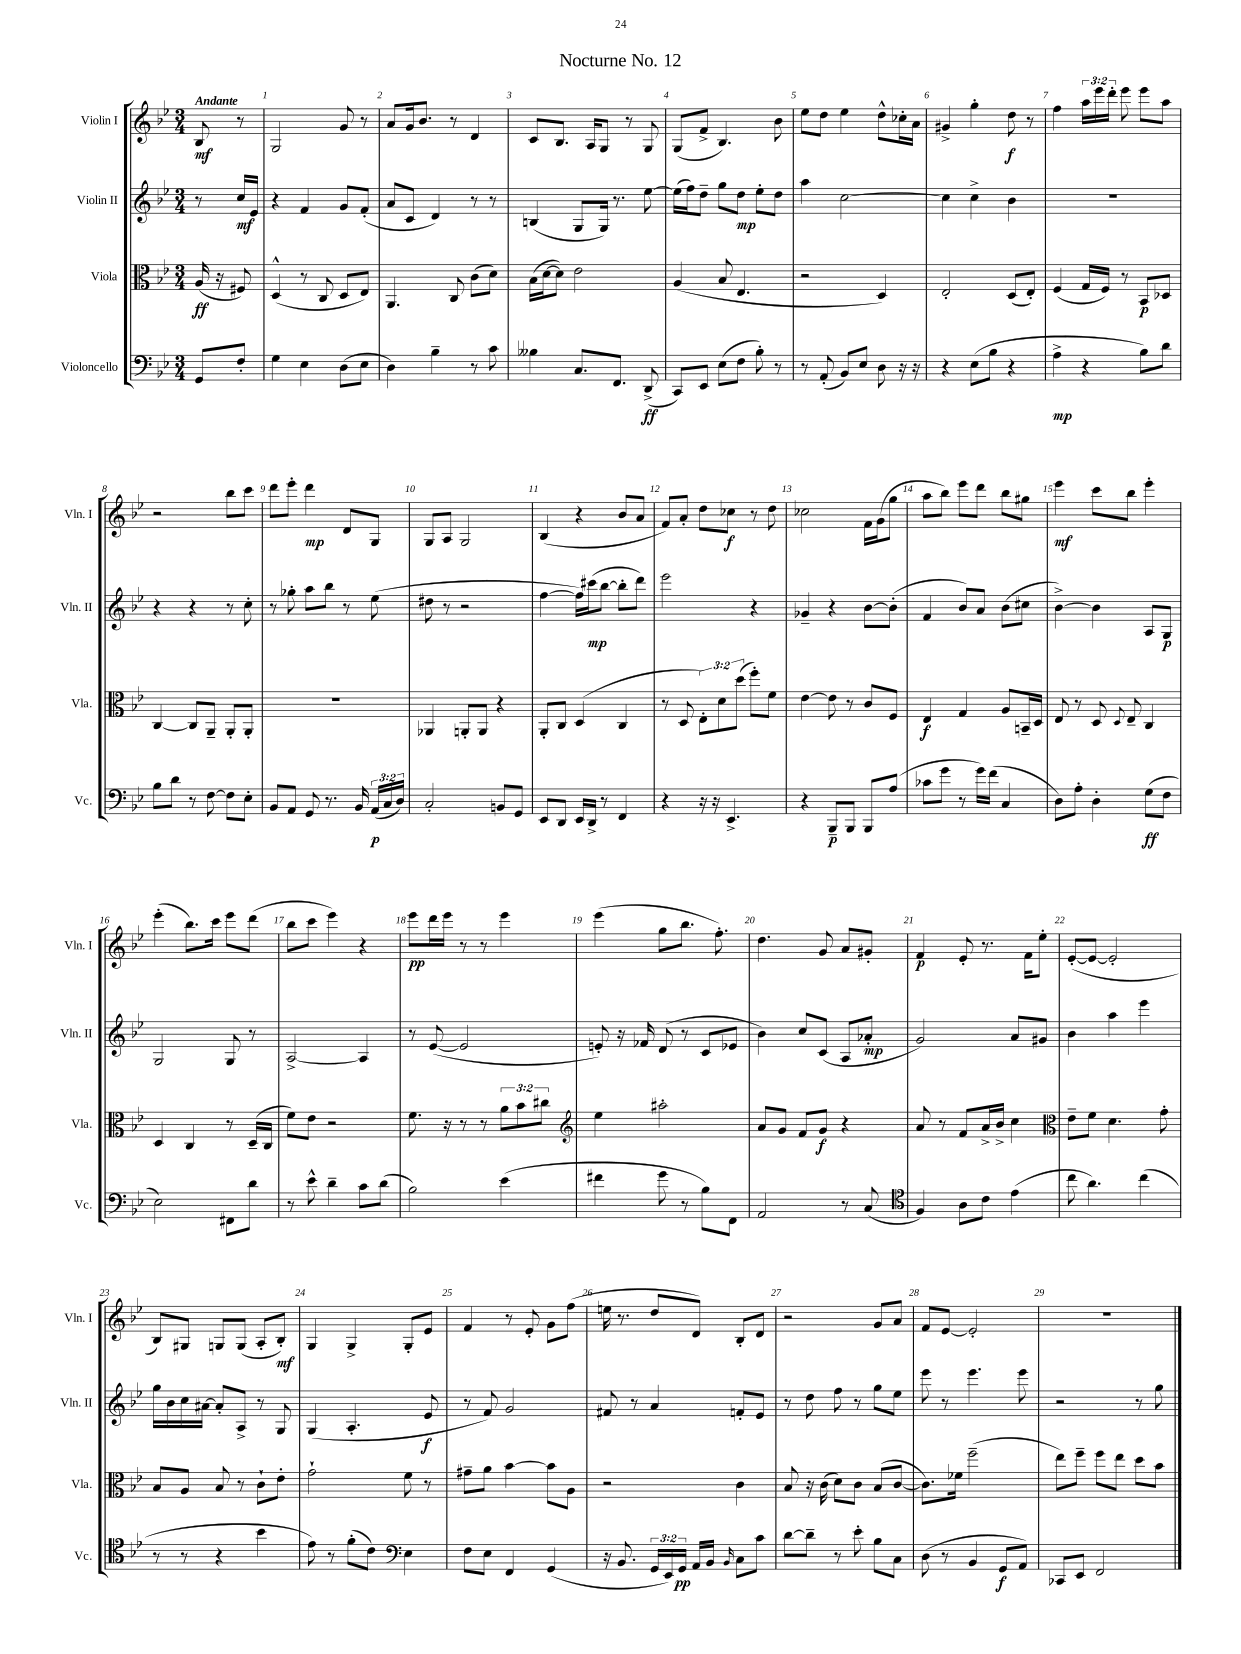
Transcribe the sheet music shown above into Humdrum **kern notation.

**kern	**kern	**kern	**kern
*staff4	*staff3	*staff2	*staff1
*clefF4	*clefC3	*clefG2	*clefG2
*k[b-e-]	*k[b-e-]	*k[b-e-]	*k[b-e-]
*M3/4	*M3/4	*M3/4	*M3/4
8GG	(16A	8r	8B-
.	16r	.	.
8F'	8F#)	16cc	8r
.	.	16e-	.
=	=	=	=
4G	(4D^^	4r	2G
4E-	8r	4f	.
.	8C	.	.
(8D	8D	8g	8g
8E-	8E-)	(8f'	8r
=	=	=	=
4D)	4.AA	8a	8a
.	.	8c	16g
.	.	.	8.b-
4B-~	.	4d)	.
.	8C	.	8r
8r	(8c	8r	4d
8c	8d)	8r	.
=	=	=	=
4B--	(16B-	(4B	8c
.	[16d	.	.
.	8d])	.	8.B-
8.C	2e-	8G	.
.	.	.	16A
.	.	16G)	8G
8.FF	.	8.r	.
.	.	.	8r
(8DD^	.	[8ee-	8G
=	=	=	=
8CC)	(4A	(16ee-]	(8G
.	.	16ff)	.
8EE-	.	8dd~	8f^
(8E-	8B-	8gg	4.B-)
8F	4.E-	8dd	.
8B-')	.	8ee-'	.
8r	.	8dd	8b-
=	=	=	=
8r	2r	4aa	8ee-
(8AA'	.	.	8dd
8BB-)	.	[2cc	4ee-
8E-	.	.	.
8D	4D)	.	8dd^^
16r	.	.	16cc-'
16r	.	.	16a
=	=	=	=
4r	2E-'	4cc]	4g#^
(8E-	.	4cc^	4gg'
8B-	.	.	.
4r	(8D	4b-	8dd
.	8E-')	.	8r
=	=	=	=
4A^	(4F	2.r	4ff
4r	16G	.	24aa
.	.	.	24eee-
.	16F)	.	.
.	.	.	24ddd'
.	8r	.	8eee-
8B-)	8BB-	.	8eee-
8d	8D-	.	8aa
=	=	=	=
8B-	[4C	4r	2r
8d	.	.	.
8r	8C]	4r	.
[8F	8AA~	.	.
8F]	8AA'	8r	8bb-
8E-'	8AA'	8cc'	8ccc
=	=	=	=
8BB-	2.r	8r	8ddd
8AA	.	8gg-'	8eee-'
8GG	.	8aa	4ddd
8.r	.	8bb-	.
.	.	8r	8d
16BB-	.	.	.
(24AA	.	(8ee-	8G
24C	.	.	.
24D)	.	.	.
=	=	=	=
2C'	4AA-	8dd#	8G
.	.	8r	8A
.	8AA'	2r	2G
.	8AA	.	.
8BB	4r	.	.
8GG	.	.	.
=	=	=	=
8EE-	8AA'	[4ff	(4B-
8DD	8C	.	.
16EE-	(4D	16ff])	4r
16DD^	.	(16ccc#	.
8r	.	[8bb-	.
4FF	4C	8bb-']	8b-
.	.	8ddd)	8a
=	=	=	=
4r	8r	2eee-	8f)
.	8D	.	8a'
16r	12E-')	.	8dd
16r	.	.	.
.	12d	.	.
4.EE-^	.	.	8cc-
.	(12dd	.	.
.	8ff')	4r	8r
.	8f	.	8dd
=	=	=	=
4r	[4e-	4g-~	2cc-
8BBB-~	8e-]	4r	.
8BBB-	8r	.	.
8BBB-	8c	[8b-	16f
.	.	.	(16g
(8A	8F	(8b-']	8gg
=	=	=	=
8c-	4E-	4f	8aa
8g	.	.	8bb-)
8r	4G	8b-)	8eee-
16g)	.	8a	8ddd
(16f	.	.	.
4C	8A	(8b-	8bb-
.	16BB~	8cc#	8gg#
.	16D	.	.
=	=	=	=
8D)	8E-	[4b-^)	4eee-
8A'	8r	.	.
4D'	8D	4b-]	8ccc
.	8qqD	.	.
.	8E-~	.	8bb-
(8G	4C	8A	4eee-'
8F	.	8G	.
=	=	=	=
2E-)	4D	2G	(4eee-'
.	4C	.	8.bb-)
.	.	.	16ccc
8FF#	8r	8G	8eee-
8d	(16D~	8r	(8ddd
.	16C	.	.
=	=	=	=
8r	8f)	[2A^	8bb-
8e-^^	8e-	.	8ccc
4d~	2r	.	4eee-)
8c	.	4A]	4r
(8d	.	.	.
=	=	=	=
2B-)	8.f	8r	8eee-
.	.	([8e-	16ddd
.	16r	.	16eee-
.	8r	2e-]	8r
.	8r	.	8r
(4e-	12a	.	4eee-
.	12b-	.	.
.	12cc#	.	.
=	=	=	=
*	*clefG2	*	*
4f#	4ee-	8e')	(4eee-
.	.	16r	.
.	.	16f-	.
8g	2aa#'	(8d	8gg
8r	.	8r	8.bb-
8B-)	.	8c	.
.	.	.	8.ff')
8FF	.	8e-	.
=	=	=	=
2AA	8a	4b-)	4.dd
.	8g	.	.
.	8f	8cc	.
.	8g	(8c	8g
8r	4r	8A	8a
(8C	.	8a-'	8g#'
=	=	=	=
*clefC4	*	*	*
4F)	8a	2g)	4f
.	8r	.	.
8A	8f	.	8e-'
8c	16a^	.	8.r
.	16b-^	.	.
(4e-	4cc	8a	.
.	.	.	16f
.	.	8g#	8ee-'
=	=	=	=
*	*clefC3	*	*
8cc	8e-~	4b-	([8e-'
4.a)	8f	.	8e-_
.	4.d	4aa	2e-']
(4cc	.	4eee-	.
.	8g'	.	.
=	=	=	=
8r	8B-	16gg	8B-)
.	.	16b-	.
8r	8A	16cc	8G#
.	.	[16a#	.
4r	8B-	8a#']	8G
.	8r	8A^	(8G
4b-	8c`	8r	8A'
.	8e-'	8G	8B-')
=	=	=	=
8e-)	2g`	(4G	4G
8r	.	.	.
(8f'	.	4.A'	4G^
8c)	.	.	.
*clefF4	*	*	*
4E-	8f	.	8G'
.	8r	8e-	8e-
=	=	=	=
8F	8g#~	8r	4f
8E-	8a	8f)	.
4FF	[4b-	2g	8r
.	.	.	8e-'
(4GG	8b-]	.	8g
.	8A	.	(8ff
=	=	=	=
16r	2r	8f#	16ee
8.BB-	.	.	8.r
.	.	8r	.
24GG	.	4a	8dd
24EE-)	.	.	.
24GG	.	.	.
16AA	.	.	8d)
16BB-	.	.	.
16qqBB-	.	.	.
8C	4c	8f'	8B-'
8c	.	8e-	8d
=	=	=	=
[8d	8B-	8r	2r
8d~]	16r	8dd	.
.	(16c	.	.
8r	8d)	8ff	.
8e-'	8c	8r	.
8B-	(8B-	8gg	8g
8C	[8c	8ee-	8a
=	=	=	=
(8D	8.c])	8eee-	8f
8r	.	8r	[8e-
.	16f-	.	.
4BB-	(2ff~	4.eee-	2e-']
8GG	.	.	.
8AA)	.	8eee-	.
=	=	=	=
8CC-	8ee-)	2r	2.r
8EE-	8ff~	.	.
2FF	8ff	.	.
.	8ee-	.	.
.	8dd	8r	.
.	8b-	8gg	.
==	==	==	==
*-	*-	*-	*-
